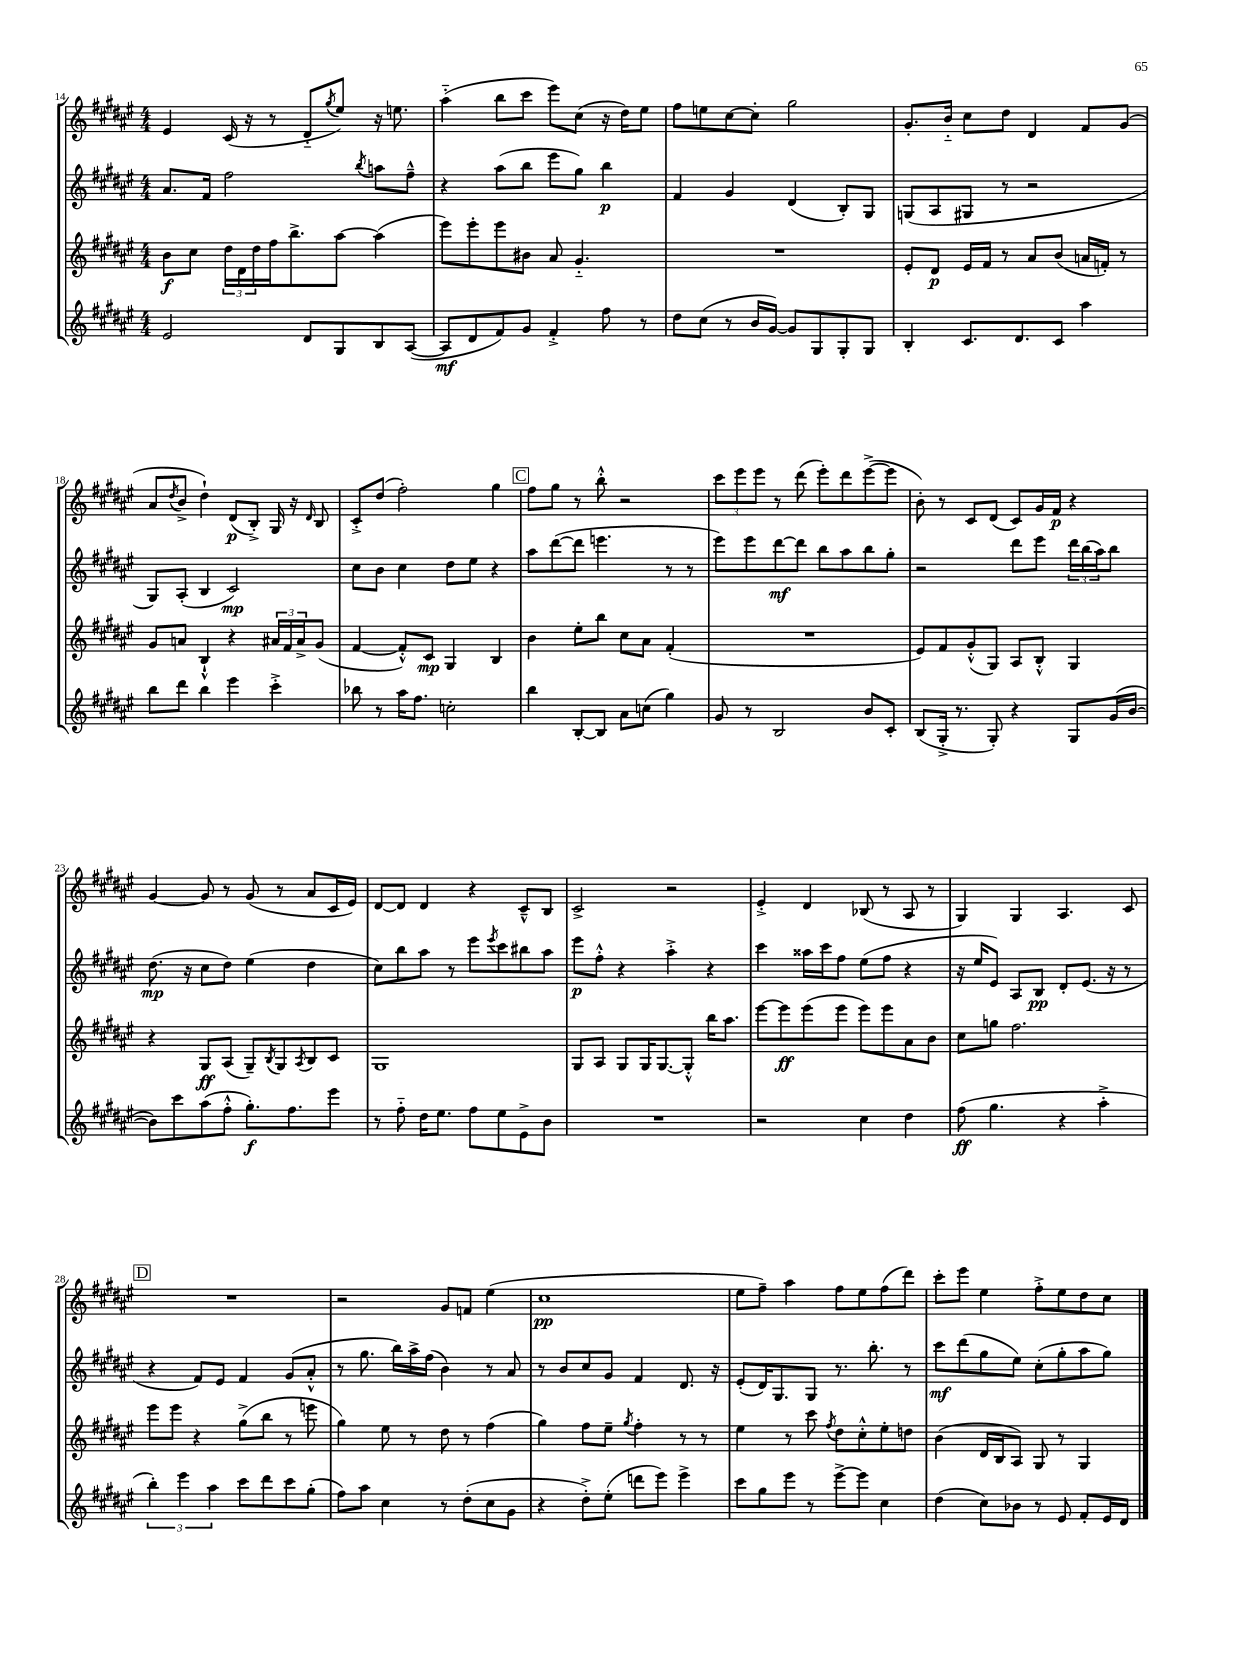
<<
\new StaffGroup <<
\new Staff = "s0" {
    \clef treble \key fis \major \numericTimeSignature \time 4/4
    eis'4 cis'16( r16 r8 dis'8-_ \acciaccatura { gis''8 } eis''8) r16 e''8. |
    ais''4-_( b''8 cis'''8 eis'''8) cis''8( r16 dis''16) eis''8 |
    fis''8 e''8 cis''8~ cis''8-. gis''2 |
    gis'8.-. b'16-_ cis''8 dis''8 dis'4 fis'8 gis'8( |
    ais'8 \acciaccatura { dis''8 } b'8-> dis''4-!) dis'8\p( b8-.->) gis16 r16 \grace { dis'16 } b8 |
    cis'8-.-> dis''8( fis''2-.) gis''4 |
    \mark \markup { \box "C" } fis''8 gis''8 r8 b''8-.-^ r2 |
    \tuplet 3/2 { cis'''8 eis'''8 eis'''8 } r8 dis'''8( eis'''8-.) dis'''8 eis'''8~->( eis'''8 |
    b'8-.) r8 cis'8 dis'8( cis'8) gis'16 fis'16\p r4 |
    gis'4~ gis'8 r8 gis'8( r8 ais'8 cis'16 eis'16) |
    dis'8~ dis'8 dis'4 r4 cis'8---^ b8 |
    cis'2-> r2 |
    eis'4-.-> dis'4 bes8( r8 ais8 r8 |
    gis4) gis4 ais4. cis'8 |
    \mark \markup { \box "D" } R1 |
    r2 gis'8 f'8 eis''4( |
    cis''1\pp |
    eis''8 fis''8--) ais''4 fis''8 eis''8 fis''8( dis'''8) |
    cis'''8-. eis'''8 eis''4 fis''8-.-> eis''8 dis''8 cis''8 \bar "|." |
}
\new Staff = "s1" {
    \clef treble \key fis \major \numericTimeSignature \time 4/4
    ais'8. fis'16 fis''2 \acciaccatura { b''8 } a''8 fis''8---^ |
    r4 ais''8( b''8 eis'''8 gis''8) b''4\p |
    fis'4 gis'4 dis'4( b8-.) gis8 |
    g8( ais8 gis8 r8 r2 |
    gis8) ais8-.( b4 cis'2\mp) |
    cis''8 b'8 cis''4 dis''8 eis''8 r4 |
    \mark \markup { \box "C" } ais''8 dis'''8~( dis'''8 e'''4. r8 r8 |
    eis'''8) eis'''8 dis'''8~\mf dis'''8 b''8 ais''8 b''8 gis''8-. |
    r2 dis'''8 eis'''8 \tuplet 3/2 { dis'''16 b''16( ais''16) } b''8 |
    dis''8.\mp( r16 cis''8 dis''8) eis''4( dis''4 |
    cis''8) b''8 ais''8 r8 eis'''8 \acciaccatura { eis'''8 } cis'''8 bis''8 ais''8 |
    eis'''8\p fis''8-.-^ r4 ais''4-.-> r4 |
    cis'''4 aisis''16 cis'''16 fis''8 eis''8( fis''8 r4 |
    r16 eis''16 eis'8) ais8 b8\pp dis'8-. eis'8.( r16 r8 |
    \mark \markup { \box "D" } r4 fis'8) eis'8 fis'4 gis'8( ais'8-.-^ |
    r8 gis''8. b''16) ais''16-> fis''16( b'4) r8 ais'8 |
    r8 b'8 cis''8 gis'8 fis'4 dis'8. r16 |
    eis'8-.( dis'16) gis8. gis8 r8. b''8.-. r8 |
    cis'''8\mf dis'''8( gis''8 eis''8) cis''8-.( gis''8-. ais''8 gis''8) \bar "|." |
}
\new Staff = "s2" {
    \clef treble \key fis \major \numericTimeSignature \time 4/4
    b'8\f cis''8 \tuplet 3/2 { dis''16 dis'16 dis''16 } fis''16 b''8.-> ais''8~ ais''4( |
    eis'''8) eis'''8-. eis'''8 bis'8 ais'8 gis'4.-_ |
    R1 |
    eis'8-. dis'8\p eis'16 fis'16 r8 ais'8 b'8( a'16 f'16-.) r8 |
    gis'8 a'8 b4-!-^ r4 \tuplet 3/2 { ais'16 fis'16 ais'16-> } gis'8( |
    fis'4~ fis'8-.-^) cis'8\mp gis4 b4 |
    \mark \markup { \box "C" } b'4 eis''8-. b''8 cis''8 ais'8 fis'4-.( |
    R1 |
    eis'8) fis'8 gis'8-.-^( gis8) ais8 b8-.-^ gis4 |
    r4 gis8\ff ais8( gis8--) \acciaccatura { b8 } gis8 \acciaccatura { ais8 } b8 cis'8 |
    gis1 |
    gis8 ais8 gis8 gis16 gis8.~ gis8-.-^ b''16 ais''8. |
    eis'''8~ eis'''8\ff eis'''8( eis'''8 eis'''8) eis'''8 ais'8 b'8 |
    cis''8 g''8 fis''2. |
    \mark \markup { \box "D" } eis'''8 eis'''8 r4 gis''8->( b''8 r8 e'''8 |
    gis''4) eis''8 r8 dis''8 r8 fis''4( |
    gis''4) fis''8 eis''8-- \acciaccatura { gis''8 } fis''4-. r8 r8 |
    eis''4 r8 cis'''8 \acciaccatura { fis''8 } dis''8 cis''8-.-^ eis''8-. d''8 |
    b'4( dis'16 b16 ais8) gis8 r8 gis4 \bar "|." |
}
\new Staff = "s3" {
    \clef treble \key fis \major \numericTimeSignature \time 4/4
    eis'2 dis'8 gis8 b8 ais8~( |
    ais8\mf dis'8 fis'8) gis'8 fis'4-.-> fis''8 r8 |
    dis''8 cis''8( r8 b'16 gis'16~) gis'8 gis8 gis8-. gis8 |
    b4-. cis'8. dis'8. cis'8 ais''4 |
    b''8 dis'''8 b''4 eis'''4 cis'''4-.-> |
    bes''8 r8 ais''16 fis''8. c''2-. |
    \mark \markup { \box "C" } b''4 b8~-. b8 ais'8 c''8( gis''4) |
    gis'8 r8 b2 b'8 cis'8-. |
    b8( gis16-.-> r8. gis8-.) r4 gis8 gis'16( b'16~ |
    b'8) cis'''8 ais''8( fis''8-.-^ gis''8.-.\f) fis''8. eis'''8 |
    r8 fis''8-_ dis''16 eis''8. fis''8 eis''8 eis'8-> b'8 |
    R1 |
    r2 cis''4 dis''4 |
    fis''8\ff( gis''4. r4 ais''4-.-> |
    \mark \markup { \box "D" } \tuplet 3/2 { b''4-.) eis'''4 ais''4 } cis'''8 dis'''8 cis'''8 gis''8-.( |
    fis''8) ais''8 cis''4 r8 dis''8-.( cis''8 gis'8 |
    r4 dis''8-.->) eis''8-.( d'''8 eis'''8) eis'''4-> |
    cis'''8 gis''8 eis'''8 r8 eis'''8~-> eis'''8 cis''4 |
    dis''4( cis''8) bes'8 r8 eis'8 fis'8-. eis'16 dis'16 \bar "|." |
}
>>
>>
\layout { \context { \Score currentBarNumber = #14 } }
